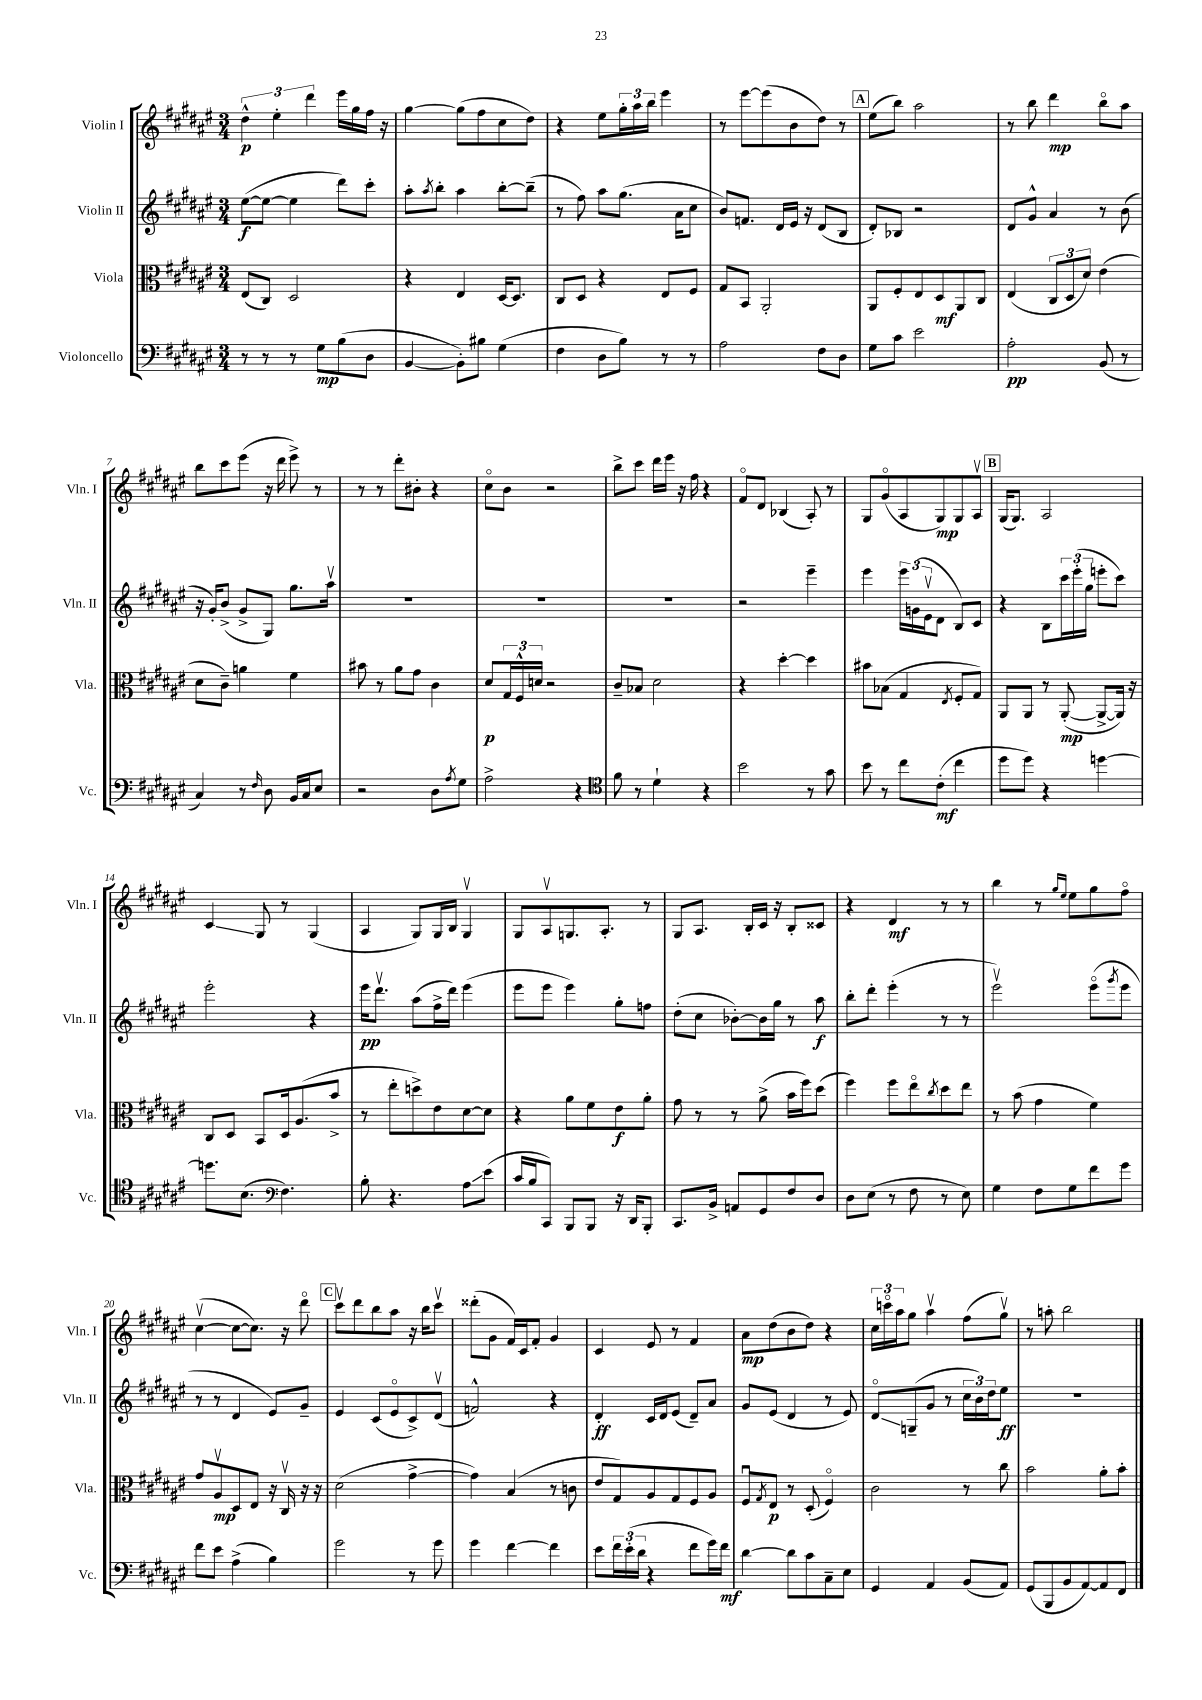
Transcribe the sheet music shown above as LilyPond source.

<<
\new StaffGroup <<
\new Staff = "s0" \with { instrumentName = "Violin I" shortInstrumentName = "Vln. I" } {
    \clef treble \key fis \major \numericTimeSignature \time 3/4
    \tuplet 3/2 { dis''4-^\p eis''4-. dis'''4 } eis'''16 gis''16 fis''16 r16 |
    gis''4~ gis''8( fis''8 cis''8 dis''8) |
    r4 eis''8 \tuplet 3/2 { gis''16-. ais''16 b''16 } eis'''4 |
    r8 eis'''8~ eis'''8( b'8 dis''8) r8 |
    \mark \markup { \box "A" } eis''8( b''8) ais''2 |
    r8 b''8 dis'''4\mp b''8\flageolet ais''8 |
    b''8 cis'''8 eis'''8( r16 dis'''16 eis'''8->) r8 |
    r8 r8 dis'''8-. bis'8-. r4 |
    cis''8\flageolet b'8 r2 |
    b''8-> cis'''8 dis'''16 eis'''16 r16 fis''16 r4 |
    fis'8\flageolet dis'8 bes4( ais8-.) r8 |
    gis8 gis'8\flageolet( ais8 gis8\mp) gis8 ais8\upbow |
    \mark \markup { \box "B" } gis16( gis8.) ais2 |
    cis'4\glissando gis8 r8 gis4( |
    ais4 gis8) gis16 b16 gis4\upbow |
    gis8 ais8\upbow g8. ais8.-. r8 |
    gis8 ais8. b16-. cis'16 r16 b8-. cisis'8 |
    r4 dis'4\mf r8 r8 |
    b''4 r8 \grace { gis''16 eis''16 } eis''8 gis''8 fis''8\flageolet |
    cis''4~\upbow( cis''8~ cis''8.) r16 dis'''8\flageolet |
    \mark \markup { \box "C" } cis'''8\upbow dis'''8 b''8 ais''8 r16 b''16 cis'''8\upbow |
    disis'''8-.( gis'8 fis'16) cis'16 fis'8-. gis'4 |
    cis'4 eis'8 r8 fis'4 |
    ais'8\mp dis''8( b'8 dis''8) r4 |
    \tuplet 3/2 { cis''16 c'''16\flageolet ais''16 } gis''8 ais''4\upbow fis''8( gis''8\upbow) |
    r8 a''8-. b''2 \bar "|." |
}
\new Staff = "s1" \with { instrumentName = "Violin II" shortInstrumentName = "Vln. II" } {
    \clef treble \key fis \major \numericTimeSignature \time 3/4
    eis''8~\f( eis''8~ eis''4 dis'''8) cis'''8-. |
    ais''8-. \acciaccatura { ais''8 } b''8-. ais''4 b''8~-. b''8--( |
    r8 fis''8) ais''8 gis''8.( ais'16 cis''8 |
    b'8) f'8. dis'16 eis'16 r16 dis'8( b8 |
    \mark \markup { \box "A" } dis'8-.) bes8 r2 |
    dis'8 gis'8-^ ais'4 r8 b'8( |
    r16 gis'16-.) b'8->( gis'8-> gis8) gis''8. ais''16\upbow |
    R2. |
    R2. |
    R2. |
    r2 eis'''4-- |
    eis'''4 \tuplet 3/2 { eis'''16 g'16( eis'16\upbow } dis'8 b8) cis'8 |
    \mark \markup { \box "B" } r4 b8 \tuplet 3/2 { cis'''16 eis'''16-.( gis''16 } e'''8-. cis'''8) |
    eis'''2-. r4 |
    eis'''16\pp dis'''8.\upbow ais''8( fis''16-> dis'''16) eis'''4( |
    eis'''8 eis'''8 eis'''4) gis''8-. f''8 |
    dis''8-.( cis''8 bes'8~-.) bes'16 gis''16 r8 ais''8\f |
    b''8-. dis'''8-. eis'''4-.( r8 r8 |
    eis'''2\upbow) eis'''8\flageolet( \acciaccatura { gis'''8 } eis'''8 |
    r8 r8 dis'4 eis'8) gis'8-- |
    \mark \markup { \box "C" } eis'4 cis'8( eis'8\flageolet cis'8->) dis'8\upbow( |
    f'2-^) r4 |
    dis'4-.\ff cis'16 dis'16 eis'8( dis'8--) ais'8 |
    gis'8 eis'8( dis'4 r8 eis'8) |
    dis'8\flageolet\glissando g8--( gis'8 r8 \tuplet 3/2 { cis''16 b'16) dis''16 } eis''8\ff |
    R2. \bar "|." |
}
\new Staff = "s2" \with { instrumentName = "Viola" shortInstrumentName = "Vla." } {
    \clef alto \key fis \major \numericTimeSignature \time 3/4
    eis8( cis8) dis2 |
    r4 eis4 dis16~ dis8. |
    cis8 dis8 r4 eis8 fis8 |
    gis8 b,8 ais,2-. |
    \mark \markup { \box "A" } ais,8 fis8-. eis8 dis8\mf ais,8 cis8 |
    eis4( \tuplet 3/2 { cis8 dis8 dis'8) } eis'4( |
    dis'8 cis'8--) a'4 fis'4 |
    bis'8 r8 ais'8 gis'8 cis'4 |
    dis'8\p \tuplet 3/2 { gis16 fis16-^ d'16 } r2 |
    cis'8-- bes8 dis'2 |
    r4 dis''4~-. dis''4 |
    bis'8 bes8( gis4 \acciaccatura { eis8 } fis8-. gis8) |
    \mark \markup { \box "B" } ais,8 ais,8 r8 ais,8~-.\mp( ais,8~-> ais,16) r16 |
    cis8 dis8 b,8 dis16 ais8.( b'8-> |
    r8 eis''8-. d''8->) eis'8 dis'8~ dis'8 |
    r4 ais'8 fis'8 eis'8\f ais'8-. |
    gis'8 r8 r8 ais'8->( b'16 fis''16) dis''8( |
    fis''4) fis''8 eis''8\flageolet \acciaccatura { cis''8 } dis''8 eis''8 |
    r8 b'8( gis'4 fis'4) |
    gis'8 ais8\upbow\mp dis8 eis8 r16 cis16\upbow r16 r16 |
    \mark \markup { \box "C" } dis'2( gis'4~-> |
    gis'4) b4( r8 c'8 |
    eis'8 gis8) ais8 gis8 fis8 ais8 |
    fis8\downbow \acciaccatura { gis8 } eis8\p r8 dis8-.( fis4\flageolet) |
    cis'2 r8 cis''8 |
    b'2 ais'8-. b'8-. \bar "|." |
}
\new Staff = "s3" \with { instrumentName = "Violoncello" shortInstrumentName = "Vc." } {
    \clef bass \key fis \major \numericTimeSignature \time 3/4
    r8 r8 r8 gis8\mp b8( dis8 |
    b,4~ b,8-.) bis8 gis4( |
    fis4 dis8 b8) r8 r8 |
    ais2 fis8 dis8 |
    \mark \markup { \box "A" } gis8 cis'8 eis'2 |
    ais2-.\pp b,8( r8 |
    cis4) r8 \grace { fis16 } dis8 b,16 cis16 eis8 |
    r2 dis8 \acciaccatura { ais8 } gis8 |
    ais2-> r4 |
    \clef tenor fis'8 r8 dis'4-! r4 |
    b'2 r8 gis'8 |
    b'8 r8 cis''8 cis'8-.\mf( cis''4 |
    \mark \markup { \box "B" } dis''8 dis''8) r4 d''4~ |
    d''8. b8.( \clef bass fis4.) |
    b8-. r4. ais8\glissando eis'8( |
    cis'16 b16 cis,8) b,,8 b,,8 r16 dis,16 b,,8-. |
    cis,8. b,16-> a,8 gis,8 fis8 dis8 |
    dis8 eis8( r8 fis8 r8 eis8) |
    gis4 fis8 gis8 fis'8 gis'8 |
    fis'8 eis'8 ais4->( b4) |
    \mark \markup { \box "C" } gis'2 r8 gis'8 |
    gis'4 fis'4~ fis'4 |
    eis'8 \tuplet 3/2 { fis'16 eis'16-.( dis'16 } r4 fis'8 gis'16) fis'16\mf |
    dis'4~ dis'8 cis'8 cis8-- eis8 |
    gis,4 ais,4 b,8( ais,8) |
    gis,8( b,,8 b,8 ais,8~) ais,8 fis,8 \bar "|." |
}
>>
>>
